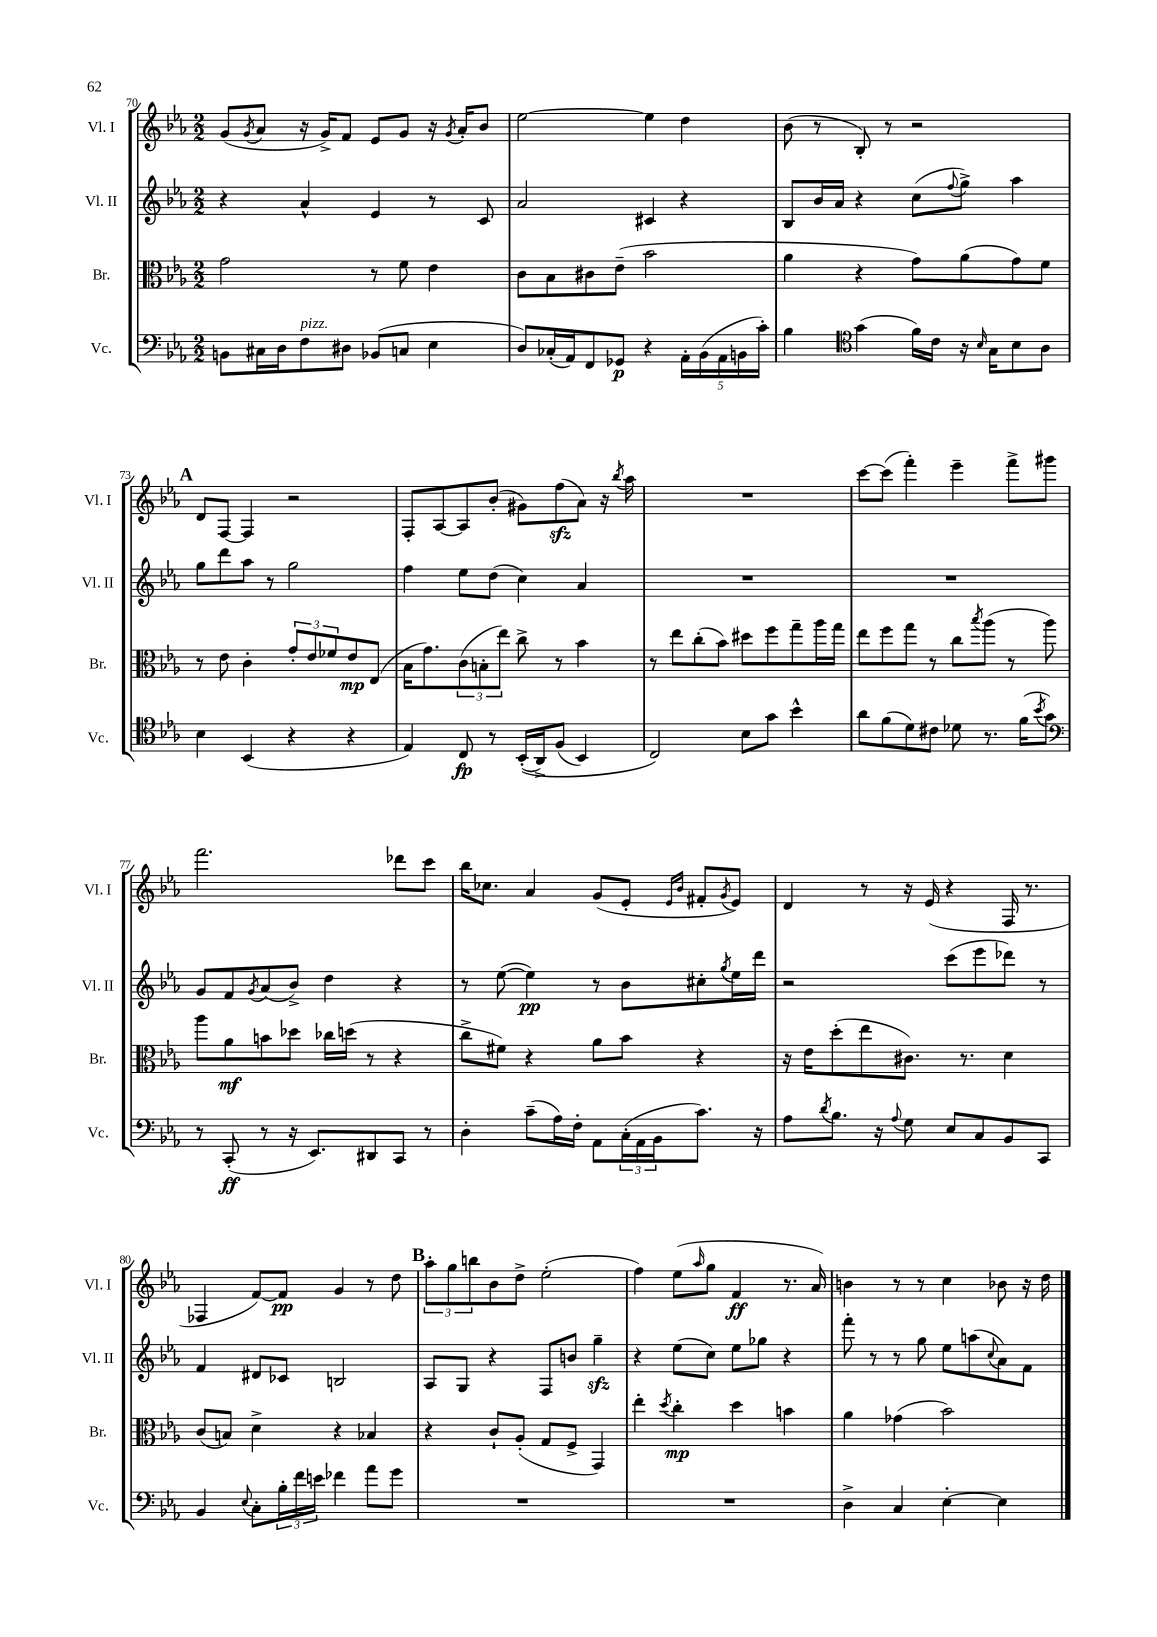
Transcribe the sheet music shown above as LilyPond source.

<<
\new StaffGroup <<
\new Staff = "s0" \with { instrumentName = "Vl. I" shortInstrumentName = "Vl. I" } {
    \clef treble \key ees \major \numericTimeSignature \time 2/2
    g'8( \acciaccatura { g'8 } aes'8 r16 g'16->) f'8 ees'8 g'8 r16 \acciaccatura { g'8 } aes'16-. bes'8 |
    ees''2~ ees''4 d''4 |
    bes'8( r8 bes8-.) r8 r2 |
    \mark \markup { \bold "A" } d'8 f8~ f4 r2 |
    f8-. aes8~ aes8 bes'8-.( gis'8) f''8\sfz( aes'8) r16 \acciaccatura { bes''8 } aes''16 |
    R1 |
    c'''8~ c'''8( f'''4-.) ees'''4-- f'''8-> gis'''8 |
    f'''2. des'''8 c'''8 |
    bes''16 ces''8. aes'4 g'8( ees'8-. \grace { ees'16 bes'16 } fis'8-. \acciaccatura { g'8 } ees'8) |
    d'4 r8 r16 ees'16( r4 f16 r8. |
    fes4 f'8~) f'8\pp g'4 r8 d''8 |
    \mark \markup { \bold "B" } \tuplet 3/2 { aes''8-. g''8 b''8 } bes'8 d''8-> ees''2-.( |
    f''4) ees''8( \grace { aes''16 } g''8 f'4\ff r8. aes'16) |
    b'4 r8 r8 c''4 bes'8 r16 d''16 \bar "|." |
}
\new Staff = "s1" \with { instrumentName = "Vl. II" shortInstrumentName = "Vl. II" } {
    \clef treble \key ees \major \numericTimeSignature \time 2/2
    r4 aes'4-^ ees'4 r8 c'8 |
    aes'2 cis'4 r4 |
    bes8 bes'16 aes'16 r4 c''8( \appoggiatura { f''8 } g''8->) aes''4 |
    \mark \markup { \bold "A" } g''8 d'''8 aes''8 r8 g''2 |
    f''4 ees''8 d''8( c''4) aes'4 |
    R1 |
    R1 |
    g'8 f'8 \acciaccatura { g'8 } aes'8( bes'8->) d''4 r4 |
    r8 ees''8~( ees''4\pp) r8 bes'8 cis''8-. \acciaccatura { g''8 } ees''16 d'''16 |
    r2 c'''8( ees'''8 des'''8) r8 |
    f'4 dis'8 ces'8 b2 |
    \mark \markup { \bold "B" } aes8 g8 r4 f8 b'8 g''4--\sfz |
    r4 ees''8( c''8) ees''8 ges''8 r4 |
    f'''8-. r8 r8 g''8 ees''8 a''8( \appoggiatura { c''8 } aes'8) f'8 \bar "|." |
}
\new Staff = "s2" \with { instrumentName = "Br." shortInstrumentName = "Br." } {
    \clef alto \key ees \major \numericTimeSignature \time 2/2
    g'2 r8 f'8 ees'4 |
    c'8 bes8 cis'8 ees'8--( bes'2 |
    aes'4 r4 g'8) aes'8( g'8) f'8 |
    \mark \markup { \bold "A" } r8 ees'8 c'4-. \tuplet 3/2 { g'8-. ees'8 fes'8 } ees'8\mp ees8( |
    bes16 g'8.) \tuplet 3/2 { c'8( b8-. ees''8) } c''8-> r8 bes'4 |
    r8 ees''8 c''8-.( bes'8) dis''8 f''8 g''8-- aes''16 g''16 |
    ees''8 f''8 g''8 r8 c''8 \acciaccatura { bes''8 } aes''8( r8 aes''8) |
    aes''8 aes'8\mf b'8 des''8 ces''16 d''16( r8 r4 |
    c''8-> fis'8) r4 aes'8 bes'8 r4 |
    r16 ees'16 d''8-.( ees''8 cis'8.) r8. d'4 |
    c'8( b8) d'4-> r4 bes4 |
    \mark \markup { \bold "B" } r4 c'8-! aes8-.( g8 f8-> g,4) |
    ees''4-. \acciaccatura { d''8 } c''4-.\mp d''4 b'4 |
    aes'4 ges'4( bes'2) \bar "|." |
}
\new Staff = "s3" \with { instrumentName = "Vc." shortInstrumentName = "Vc." } {
    \clef bass \key ees \major \numericTimeSignature \time 2/2
    b,8 cis16 d16 f8^\markup { \italic "pizz." } dis8 bes,8( c8 ees4 |
    d8) ces16-.( aes,16) f,8 ges,8\p r4 \tuplet 5/4 { aes,16-. bes,16( aes,16 b,16 c'16-.) } |
    bes4 \clef tenor g'4( f'16) c'16 r16 \grace { bes16 } g16 bes8 aes8 |
    \mark \markup { \bold "A" } bes4 bes,4( r4 r4 |
    ees4) c8\fp r8 bes,16-.(\( aes,16->) f8( bes,4) |
    c2\) bes8 g'8 bes'4-^ |
    aes'8 f'8( d'8) cis'8 des'8 r8. f'16( \acciaccatura { bes'8 } g'8) |
    \clef bass r8 c,8-.\ff( r8 r16 ees,8.) dis,8 c,8 r8 |
    d4-. c'8--( aes16) f16-. aes,8 \tuplet 3/2 { c16-.( aes,16 bes,16 } c'8.) r16 |
    aes8 \acciaccatura { d'8 } bes8. r16 \appoggiatura { aes8 } g8 ees8 c8 bes,8 c,8 |
    bes,4 \appoggiatura { ees8 } c8-. \tuplet 3/2 { bes16-. f'16 e'16 } fes'4 aes'8 g'8 |
    \mark \markup { \bold "B" } R1 |
    R1 |
    d4-> c4 ees4~-. ees4 \bar "|." |
}
>>
>>
\layout { \context { \Score currentBarNumber = #70 } }
